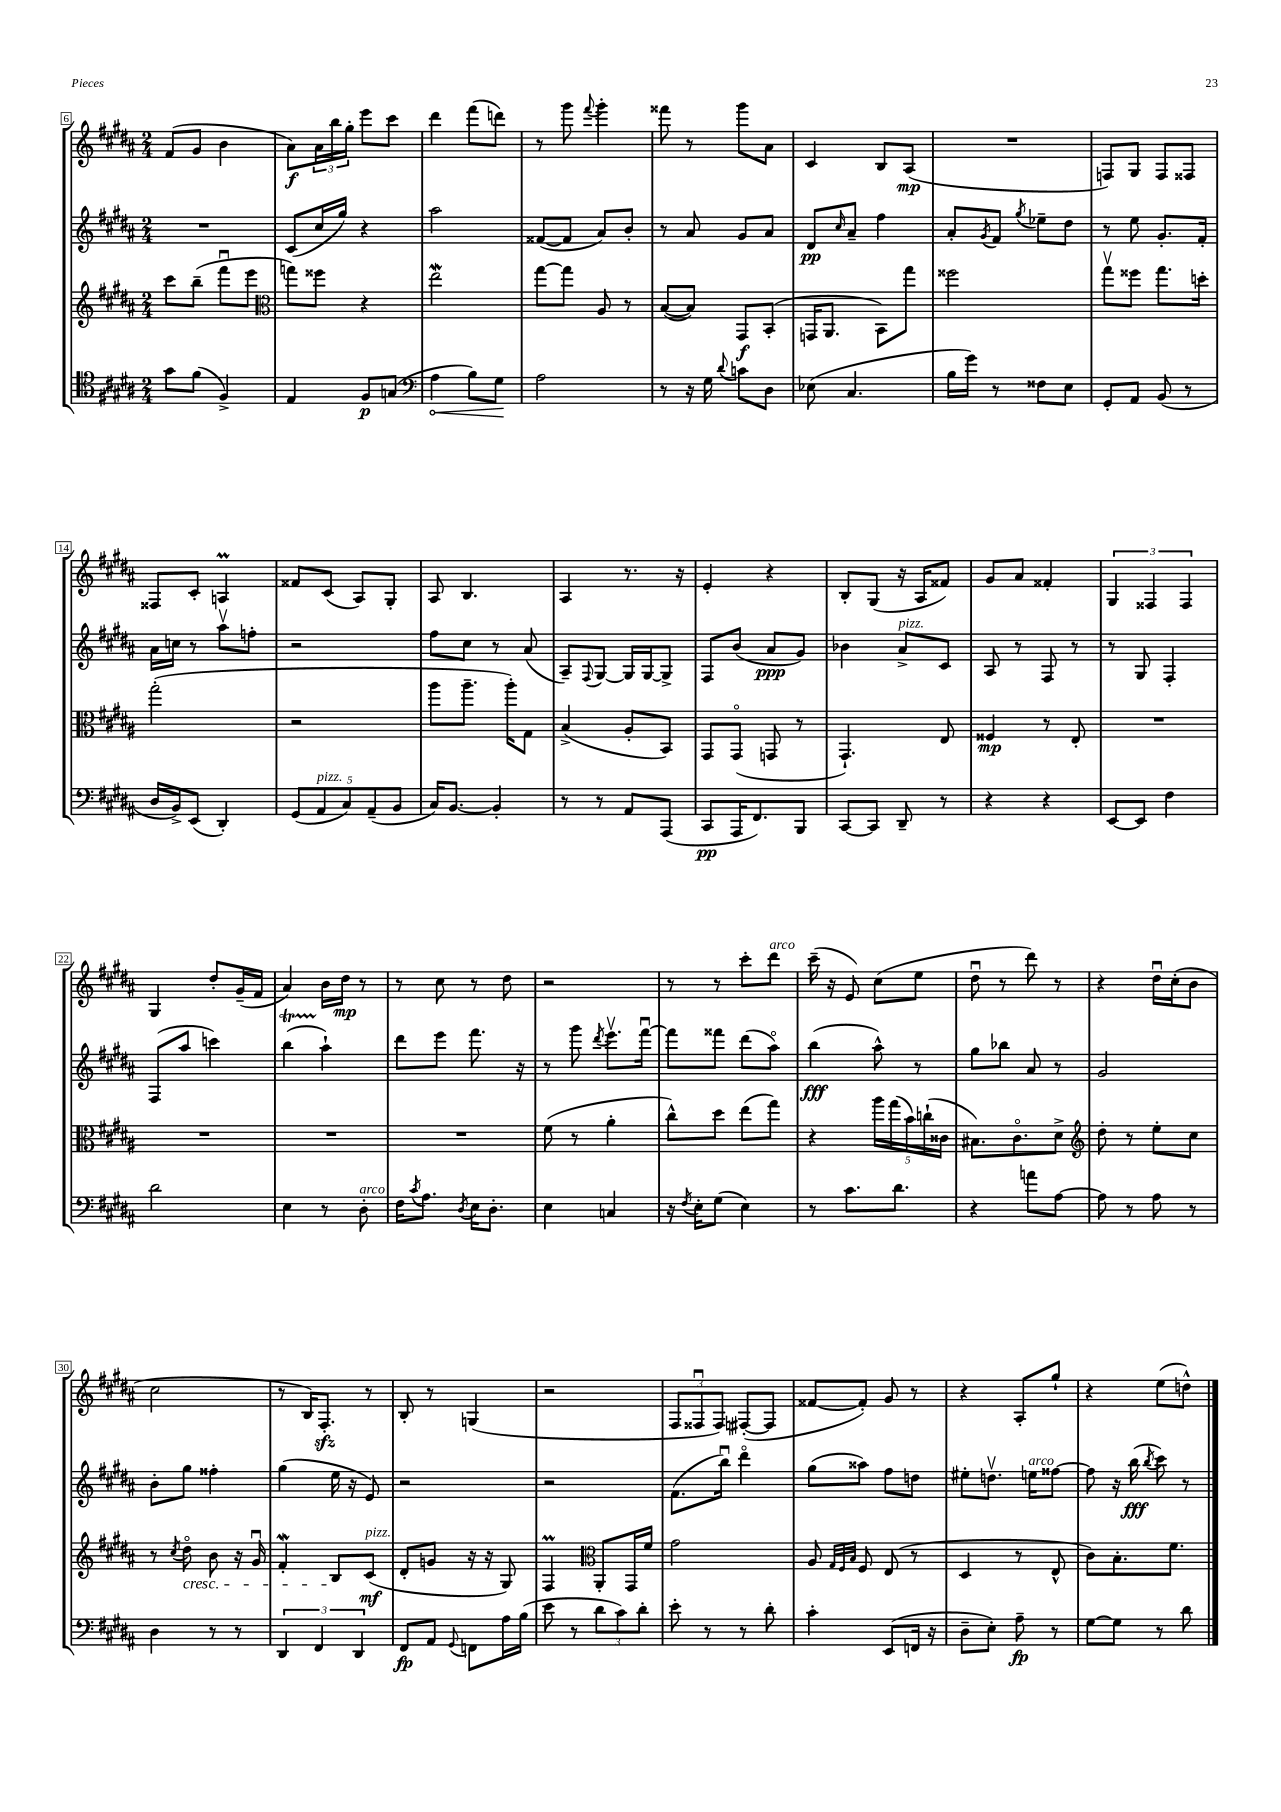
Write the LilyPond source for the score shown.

<<
\new StaffGroup <<
\new Staff = "s0" {
    \clef treble \key b \major \numericTimeSignature \time 2/4
    fis'8( gis'8 b'4 |
    ais'8\f) \tuplet 3/2 { ais'16 b''16 gis''16-. } e'''8 cis'''8 |
    dis'''4 fis'''8( d'''8) |
    r8 gis'''8 \appoggiatura { fis'''8 } gis'''4-. |
    fisis'''8 r8 gis'''8 ais'8 |
    cis'4 b8 ais8\mp( |
    R2 |
    f8) gis8 f8 fisis8 |
    fisis8 cis'8-. a4\prall |
    fisis'8 cis'8( ais8) gis8-. |
    ais8 b4. |
    ais4 r8. r16 |
    e'4-. r4 |
    b8-. gis8( r16 ais16 fisis'8) |
    gis'8 ais'8 fisis'4-. |
    \tuplet 3/2 { gis4 fisis4 fisis4 } |
    gis4 dis''8-. gis'16--( fis'16 |
    ais'4) b'16 dis''16\mp r8 |
    r8 cis''8 r8 dis''8 |
    r2 |
    r8 r8 cis'''8-. dis'''8^\markup { \italic "arco" } |
    cis'''16--( r16 e'8) cis''8( e''8 |
    dis''8\downbow r8 dis'''8) r8 |
    r4 dis''16\downbow cis''16-.( b'8 |
    cis''2 |
    r8 b16) fis8.-.\sfz r8 |
    b8-. r8 g4( |
    r2 |
    \tuplet 3/2 { fis8 fisis8\downbow fisis8) } fis8~-.( fis8 |
    fisis'8~ fisis'8-.) gis'8 r8 |
    r4 ais8-. gis''8-! |
    r4 e''8( d''8-^) \bar "|." |
}
\new Staff = "s1" {
    \clef treble \key b \major \numericTimeSignature \time 2/4
    R2 |
    cis'8( cis''16 gis''16) r4 |
    ais''2 |
    fisis'8~( fisis'8 ais'8) b'8-. |
    r8 ais'8 gis'8 ais'8 |
    dis'8\pp \grace { cis''16 } ais'8-- fis''4 |
    ais'8-. \acciaccatura { gis'8 } fis'8 \acciaccatura { gis''8 } ees''8-- dis''8 |
    r8 e''8 gis'8.-. fis'16-. |
    ais'16 c''16 r8 ais''8\upbow f''8-. |
    r2 |
    fis''8 cis''8 r8 ais'8( |
    ais8--) \appoggiatura { fis8 } gis8~ gis16 gis16~ gis8-> |
    fis8 b'8( ais'8\ppp gis'8) |
    bes'4 ais'8->^\markup { \italic "pizz." } cis'8 |
    ais8 r8 fis8 r8 |
    r8 gis8 fis4-. |
    fis8( ais''8 c'''4) |
    b''4\startTrillSpan( ais''4-!\stopTrillSpan) |
    dis'''8 e'''8 fis'''8. r16 |
    r8 gis'''8 \acciaccatura { dis'''8 } e'''8.\upbow fis'''16~\downbow |
    fis'''8 fisis'''8 dis'''8( ais''8\flageolet) |
    b''4\fff( ais''8-^) r8 |
    gis''8 bes''8 ais'8 r8 |
    gis'2 |
    b'8-. gis''8 fisis''4-. |
    gis''4( e''16 r16 e'8) |
    r2 |
    r2 |
    fis'8.( b''16\downbow) dis'''4\flageolet |
    gis''8( aisis''8) fis''8 d''8 |
    eis''8-. d''8.\upbow e''16^\markup { \italic "arco" } fisis''8~ |
    fisis''8 r16 b''16\fff( \acciaccatura { b''8 } cis'''8) r8 \bar "|." |
}
\new Staff = "s2" {
    \clef treble \key b \major \numericTimeSignature \time 2/4
    cis'''8 b''8--( fis'''8\downbow e'''8 |
    \clef alto g''8) fisis''8 r4 |
    e''2\mordent |
    gis''8~ gis''8 ais8 r8 |
    b8~( b8) gis,8\f b,8-.( |
    g,16 ais,8. b,8) gis''8 |
    fisis''2 |
    gis''8\upbow fisis''8 gis''8. d''16-. |
    gis''2-.( |
    r2 |
    ais''8 ais''8.-- ais''16-.) gis8 |
    b4->( ais8-. b,8) |
    gis,8 gis,8\flageolet( g,8 r8 |
    gis,4.-!) e8 |
    fisis4\mp r8 e8-. |
    R2 |
    R2 |
    R2 |
    R2 |
    fis'8( r8 ais'4-. |
    cis''8-^) dis''8 e''8( gis''8) |
    r4 \tuplet 5/4 { ais''16 gis''16( b'16) c''16-!( cisis'16 } |
    bis8.) cis'8.\flageolet dis'8-> |
    \clef treble dis''8-. r8 e''8-. cis''8 |
    r8 \acciaccatura { cis''8 } dis''8\flageolet\cresc b'8 r16 gis'16\downbow |
    fis'4-.\mordent b8\! cis'8\mf^\markup { \italic "pizz." }( |
    dis'8-. g'8 r16 r16 gis8) |
    fis4\prall \clef alto ais,8-. gis,16 fis'16 |
    gis'2 |
    ais8 \grace { gis32 fis32 b32 } fis8 e8( r8 |
    dis4 r8 e8-^ |
    cis'8) b8.-. fis'8. \bar "|." |
}
\new Staff = "s3" {
    \clef tenor \key b \major \numericTimeSignature \time 2/4
    gis'8 fis'8( fis4->) |
    e4 fis8\p g8( |
    \clef bass \once \override Hairpin.circled-tip = ##t ais4\< b8) gis8\! |
    ais2 |
    r8 r16 gis16 \appoggiatura { dis'8 } c'8 dis8 |
    ees8( cis4. |
    b16 gis'16) r8 fisis8 e8 |
    gis,8-. ais,8 b,8( r8 |
    dis16 b,16->) e,8( dis,4-.) |
    \tuplet 5/4 { gis,8( ais,8^\markup { \italic "pizz." } cis8) ais,8--( b,8 } |
    cis16) b,8.~ b,4-. |
    r8 r8 ais,8 ais,,8( |
    cis,8\pp ais,,16 fis,8.) b,,8 |
    cis,8~ cis,8 dis,8-- r8 |
    r4 r4 |
    e,8~ e,8 fis4 |
    dis'2 |
    e4 r8 dis8-.^\markup { \italic "arco" } |
    fis16 \acciaccatura { cis'8 } ais8. \acciaccatura { dis8 } e16 dis8.-. |
    e4 c4 |
    r16 \acciaccatura { fis8 } e16-. gis8( e4) |
    r8 cis'8. dis'8. |
    r4 a'8 ais8~ |
    ais8 r8 ais8 r8 |
    dis4 r8 r8 |
    \tuplet 3/2 { dis,4 fis,4 dis,4 } |
    fis,8\fp ais,8 \appoggiatura { gis,8 } f,8 ais16 b16( |
    e'8 r8 \tuplet 3/2 { dis'8 cis'8) dis'8-. } |
    e'8-. r8 r8 dis'8-. |
    cis'4-. e,8( f,16 r16 |
    dis8-- e8-.) ais8--\fp r8 |
    gis8~ gis8 r8 dis'8 \bar "|." |
}
>>
>>
\layout { \context { \Score currentBarNumber = #6 \override BarNumber.stencil = #(make-stencil-boxer 0.1 0.3 ly:text-interface::print) } }
